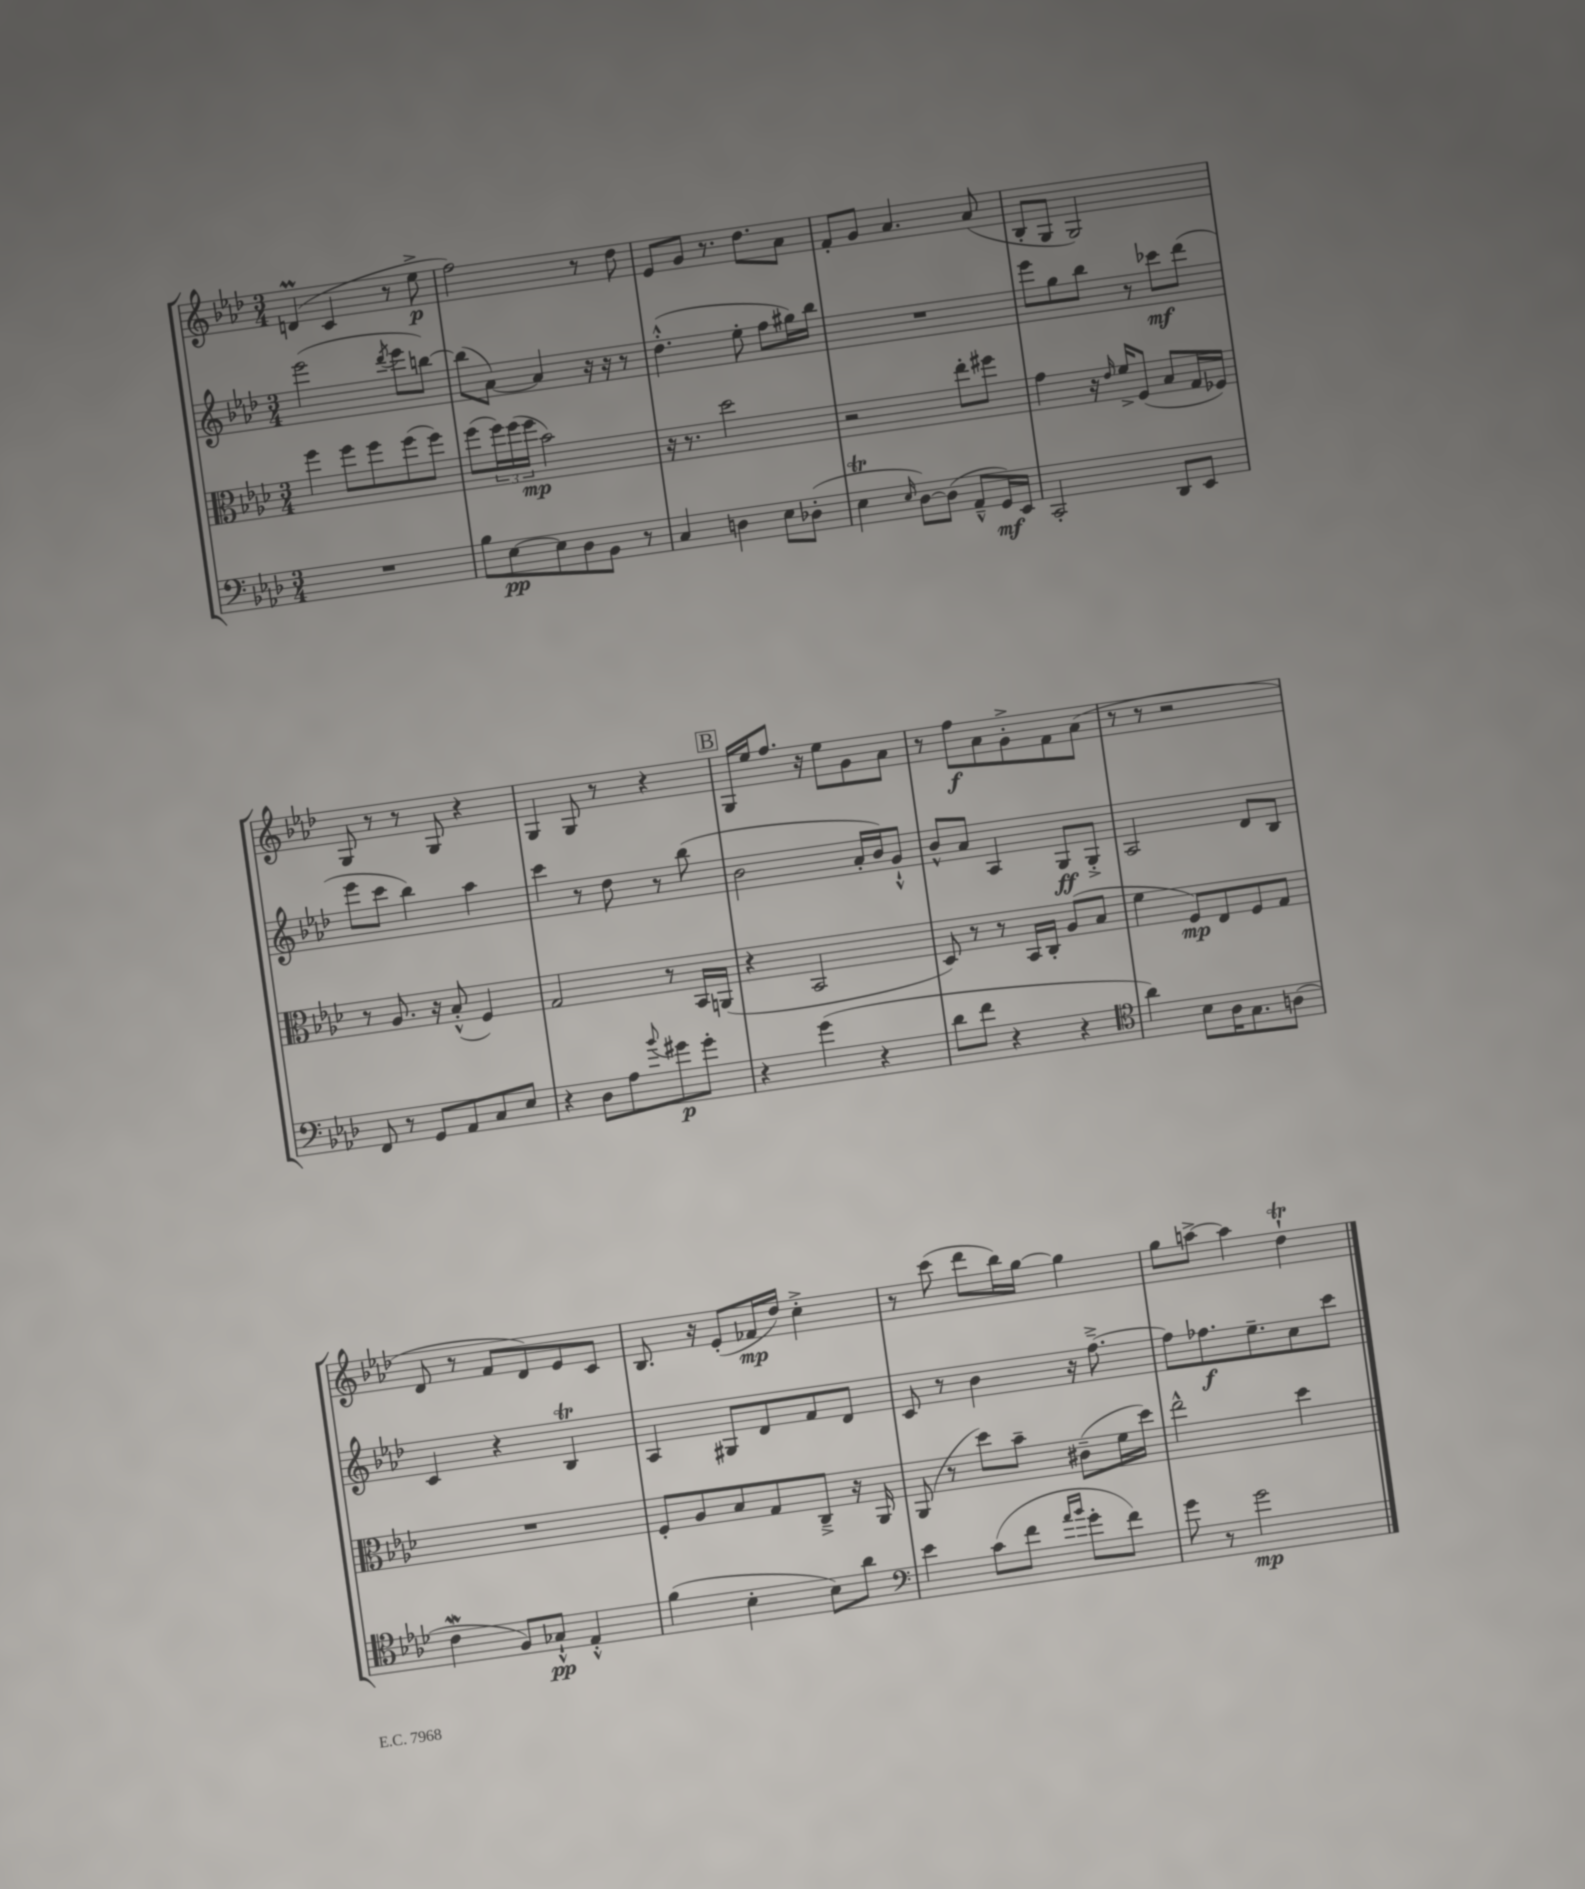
<<
\new StaffGroup <<
\new Staff = "s0" {
    \clef treble \key aes \major \numericTimeSignature \time 3/4
    d'4\prall( c'4 r8 ees''8->\p |
    f''2) r8 des''8 |
    ees'8 g'8 r8. des''8. aes'8 |
    f'8-. g'8 aes'4. aes'8( |
    bes8-. g8 g2) |
    g8 r8 r8 g8 r4 |
    g4 g8 r8 r4 |
    \mark \markup { \box "B" } g16 ees''16 f''8. r16 ees''8 g'8 aes'8 |
    r8 f''8\f aes'8 g'8-.-> f'8 aes'8( |
    r8 r8 r2 |
    des'8 r8 f'8 des'8) ees'8 c'8 |
    bes8. r16 ees'8-.( fes'16\mp des''16) c''4-.-> |
    r8 c'''8( des'''8 bes''16) g''16~ g''4 |
    g''8 a''8~-> a''4 des''4-!\trill \bar "|." |
}
\new Staff = "s1" {
    \clef treble \key aes \major \numericTimeSignature \time 3/4
    ees'''2( \acciaccatura { des'''8 } ees'''8 b''8~) |
    b''8( aes'8~) aes'4 r16 r16 r8 |
    des''4.-.-^( ees''8-. f''8 gis''16) bes''16 |
    R2. |
    ees'''8 g''8 bes''8 r8 ces'''8\mf des'''8( |
    ees'''8 c'''8 bes''4) aes''4 |
    c'''4 r8 des''8 r8 bes''8( |
    \mark \markup { \box "B" } bes'2 aes'16-. bes'16) g'8-!-^ |
    bes'8-^ aes'8 aes4 g8\ff g8-.-> |
    aes2 des'8 bes8 |
    c'4 r4 bes4\trill |
    aes4 gis8 des'8 f'8 des'8 |
    c'8 r8 bes'4 r16 f''8.~---> |
    f''8 fes''8.\f ees''8.-- c''8 c'''8 \bar "|." |
}
\new Staff = "s2" {
    \clef alto \key aes \major \numericTimeSignature \time 3/4
    f''4 f''8 f''8 f''8( f''8) |
    f''8( \tuplet 3/2 { f''16) f''16( f''16\mp } bes'2) |
    r16 r8. des''2 |
    r2 ees''8-. fis''8 |
    g'4 r16 \grace { ees'16 } f'16-> f8( bes8 g16 fes16) |
    r8 aes8. r16 bes8-.-^( f4) |
    g2 r8 bes,16 a,16( |
    \mark \markup { \box "B" } r4 bes,2 |
    des8) r8 r8 bes,16 c16-. aes8( bes8 |
    f'4 f8\mp) ees8 f8 g8 |
    R2. |
    f8-. aes8 bes8 g8 c8---> r16 aes,16 |
    aes,8( r8 des''8) bes'8-- cis'8--( f'16 des''16) |
    ees''2-^ des''4 \bar "|." |
}
\new Staff = "s3" {
    \clef bass \key aes \major \numericTimeSignature \time 3/4
    R2. |
    bes8 ees8~\pp ees8 des8 bes,8 r8 |
    c4 d4 ees8 des8-.( |
    ees4\trill \grace { ees16 } des8~) des8( aes,8---^ g,16\mf) ees,16 |
    c,2-. des,8 ees,8 |
    f,8 r8 g,8 aes,8 c8 ees8 |
    r4 des8 aes8 \appoggiatura { bes'8 } gis'8\p gis'8-. |
    \mark \markup { \box "B" } r4 g'4( r4 |
    des'8 f'8 r4 r4 |
    \clef tenor aes'4) bes8 aes16 g8. a8( |
    c'4\mordent f8) ges8-!-^\pp ees4-.-^ |
    f'4( bes4-. bes8) aes'8 |
    \clef bass ees'4 c'8( f'8 \grace { aes'16 bes'16 } g'8-. f'8) |
    g'8 r8 g'2\mp \bar "|." |
}
>>
>>
\layout { \context { \Score \remove "Bar_number_engraver" } }
